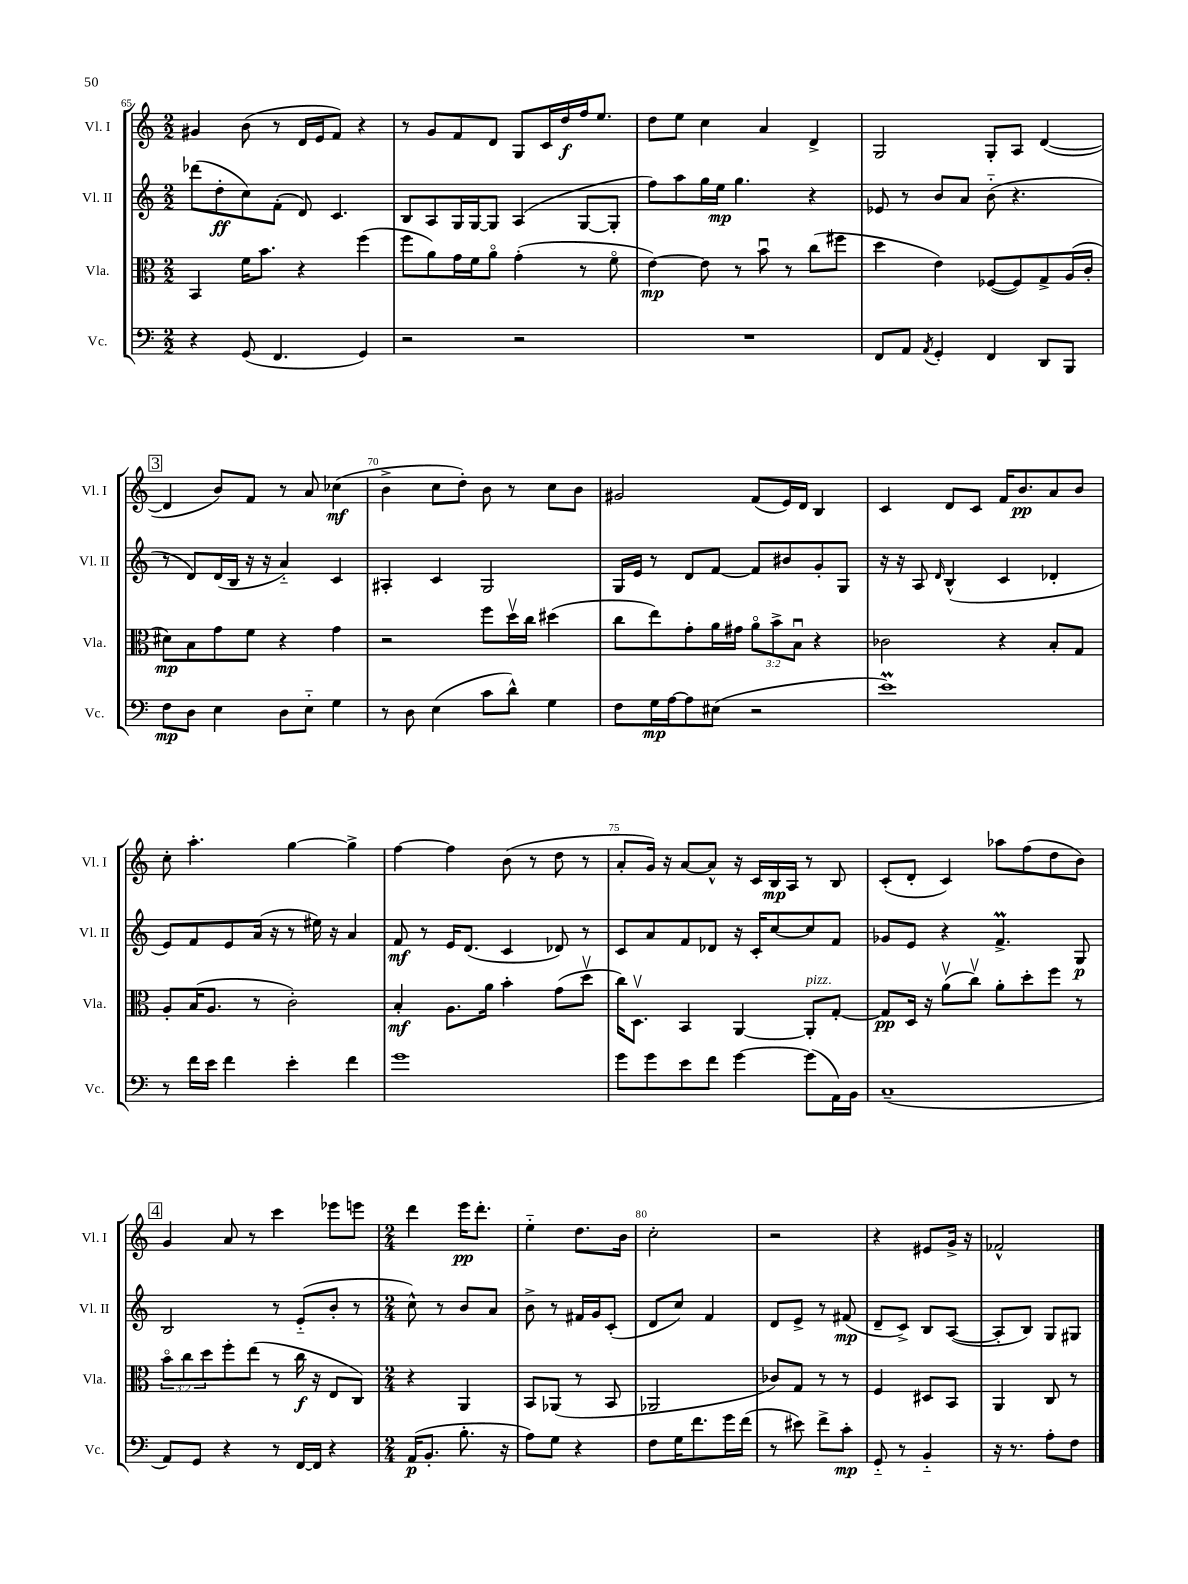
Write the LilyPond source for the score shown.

<<
\new StaffGroup <<
\new Staff = "s0" \with { instrumentName = "Vl. I" shortInstrumentName = "Vl. I" } {
    \clef treble \key c \major \numericTimeSignature \time 2/2
    gis'4 b'8( r8 d'16 e'16 f'8) r4 |
    r8 g'8 f'8 d'8 g8 c'16 d''16\f f''16 e''8. |
    d''8 e''8 c''4 a'4 d'4-> |
    g2 g8-. a8 d'4~( |
    \mark \markup { \box "3" } d'4 b'8) f'8 r8 a'8 ces''4\mf( |
    b'4-> c''8 d''8-.) b'8 r8 c''8 b'8 |
    gis'2 f'8( e'16) d'16 b4 |
    c'4 d'8 c'8 f'16 b'8.\pp a'8 b'8 |
    c''8-. a''4.-. g''4~ g''4-> |
    f''4~ f''4 b'8( r8 d''8 r8 |
    a'8-. g'16) r16 a'8~ a'8-^ r16 c'16 b16\mp a16 r8 b8 |
    c'8-.( d'8-. c'4) aes''8 f''8( d''8 b'8) |
    \mark \markup { \box "4" } g'4 a'8 r8 c'''4 ees'''8 e'''8 |
    \numericTimeSignature \time 2/4 d'''4 e'''16\pp d'''8.-. |
    e''4-_ d''8. b'16 |
    c''2-. |
    r2 |
    r4 eis'8 g'16-> r16 |
    fes'2-^ \bar "|." |
}
\new Staff = "s1" \with { instrumentName = "Vl. II" shortInstrumentName = "Vl. II" } {
    \clef treble \key c \major \numericTimeSignature \time 2/2
    des'''8( d''8-.\ff c''8) f'8-.( d'8) c'4. |
    b8 a8 g16 g16~ g8 a4( g8~ g8-. |
    f''8) a''8 g''16 e''16\mp g''4. r4 |
    ees'8 r8 b'8 a'8 b'8-_( r4. |
    \mark \markup { \box "3" } r8 d'8) d'16( b16 r16 r16 a'4-_) c'4 |
    ais4-. c'4 g2 |
    g16 e'16 r8 d'8 f'8~ f'8 bis'8 g'8-. g8 |
    r16 r16 a8 \grace { d'16 } b4-^( c'4 des'4-. |
    e'8) f'8 e'8 a'16( r16 r8 eis''16) r16 a'4 |
    f'8\mf r8 e'16 d'8.( c'4 des'8) r8 |
    c'8 a'8 f'8 des'8 r16 c'16-. c''8~ c''8 f'8 |
    ges'8 e'8 r4 f'4.->\prall g8\p |
    \mark \markup { \box "4" } b2 r8 e'8-_( b'8-. r8 |
    \numericTimeSignature \time 2/4 c''8-^) r8 b'8 a'8 |
    b'8-> r8 fis'16 g'16 c'8-.( |
    d'8 c''8) f'4 |
    d'8 e'8-> r8 fis'8\mp( |
    d'8-- c'8->) b8 a8~( |
    a8-. b8) g8 gis8 \bar "|." |
}
\new Staff = "s2" \with { instrumentName = "Vla." shortInstrumentName = "Vla." } {
    \clef alto \key c \major \numericTimeSignature \time 2/2 \override Staff.TupletNumber.text = #tuplet-number::calc-fraction-text
    b,4 f'16 b'8. r4 f''4( |
    f''8 a'8) g'16 f'16 a'8\flageolet g'4-.( r8 f'8\flageolet |
    e'4~\mp) e'8 r8 b'8\downbow r8 c''8( fis''8 |
    d''4 e'4) fes8~( fes8) g8-> a16( c'16-. |
    \mark \markup { \box "3" } dis'8\mp) b8 g'8 f'8 r4 g'4 |
    r2 f''8 d''16\upbow c''16 dis''4( |
    c''8 e''8) g'8-. a'16 gis'16 \tuplet 3/2 { a'8\flageolet b'8-> b8\downbow } r4 |
    ces'2 r4 b8-. g8 |
    a8-. b16( a8. r8 c'2-.) |
    b4-.\mf a8. a'16 b'4-. g'8( d''8\upbow |
    c''16) d8.\upbow b,4 a,4~ a,8-.^\markup { \italic "pizz." } g8~-. |
    g8\pp d16 r16 a'8\upbow( c''8\upbow) a'8-. d''8-. f''8 r8 |
    \mark \markup { \box "4" } \tuplet 3/2 { b'8\flageolet c''8 d''8 } f''8-. e''8( r8 c''16\f r16 e8 c8) |
    \numericTimeSignature \time 2/4 r4 a,4 |
    b,8 aes,8( r8 b,8 |
    aes,2 |
    ces'8) g8 r8 r8 |
    f4 dis8 b,8 |
    a,4 c8 r8 \bar "|." |
}
\new Staff = "s3" \with { instrumentName = "Vc." shortInstrumentName = "Vc." } {
    \clef bass \key c \major \numericTimeSignature \time 2/2
    r4 g,8( f,4. g,4) |
    r2 r2 |
    R1 |
    f,8 a,8 \acciaccatura { a,8 } g,4-. f,4 d,8 b,,8 |
    \mark \markup { \box "3" } f8\mp d8 e4 d8 e8-_ g4 |
    r8 d8 e4( c'8 d'8-^) g4 |
    f8 g16\mp a16~ a8 eis8( r2 |
    e'1\prall) |
    r8 f'16 e'16 f'4 e'4-. f'4 |
    g'1 |
    g'8 g'8 e'8 f'8 g'4~ g'8( a,16) b,16 |
    c1--( |
    \mark \markup { \box "4" } a,8) g,8 r4 r8 f,16~ f,16 r4 |
    \numericTimeSignature \time 2/4 a,16\p( b,8.-. b8.-. r16 |
    a8) g8 r4 |
    f8 g16 f'8. g'16 f'16( |
    r8 eis'8) f'8-> c'8-.\mp |
    g,8-_ r8 b,4-_ |
    r16 r8. a8-. f8 \bar "|." |
}
>>
>>
\layout { \context { \Score currentBarNumber = #65 \override BarNumber.break-visibility = ##(#f #t #t) barNumberVisibility = #(every-nth-bar-number-visible 5) } }
